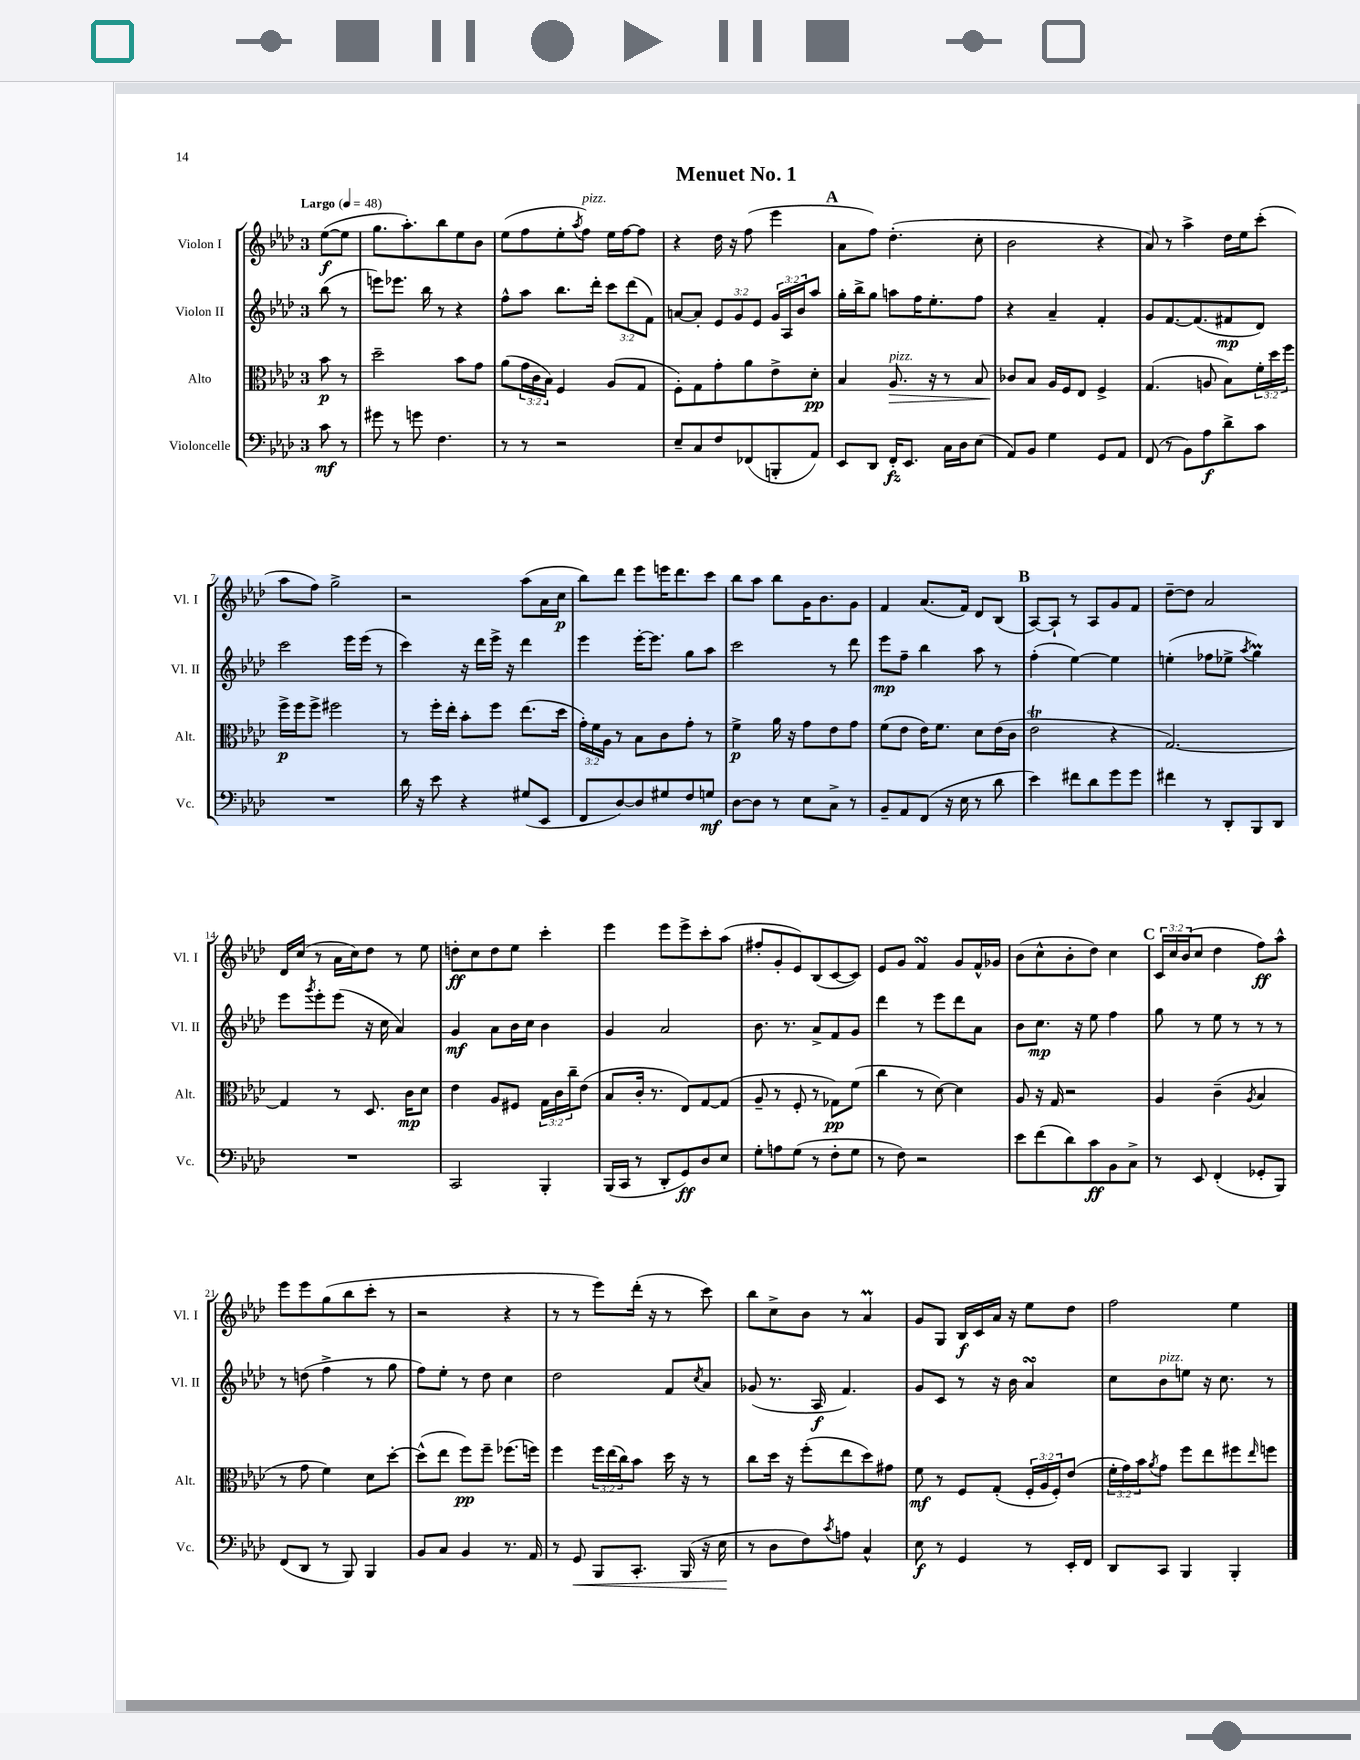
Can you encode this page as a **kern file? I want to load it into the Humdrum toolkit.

**kern	**dynam	**kern	**dynam	**kern	**dynam	**kern	**dynam
*part4	*part4	*part3	*part3	*part2	*part2	*part1	*part1
*staff4	*staff4	*staff3	*staff3	*staff2	*staff2	*staff1	*staff1
*I"Violoncelle	*	*I"Alto	*	*I"Violon II	*	*I"Violon I	*
*I'Vc.	*	*I'Alt.	*	*I'Vl. II	*	*I'Vl. I	*
*clefF4	*	*clefC3	*	*clefG2	*	*clefG2	*
*k[b-e-a-d-]	*	*k[b-e-a-d-]	*	*k[b-e-a-d-]	*	*k[b-e-a-d-]	*
*M3/4	*	*M3/4	*	*M3/4	*	*M3/4	*
*MM48	*	*MM48	*	*MM48	*	*MM48	*
=	=	=	=	=	=	=	=
!	!	!	!	!	!	!LO:TX:a:B:t=Largo	!
8c\	mf	8b-\	p	(8bb-\	.	([8ee-\L	f
8r	.	8r	.	8r	.	8ee-\J]	.
=1	=1	=1	=1	=1	=1	=1	=1
8g#X\	.	2dd-~\	.	8eeen\L)	.	8.gg\L	.
8r	.	.	.	8.eee-X\J	.	.	.
.	.	.	.	.	.	8.aa-'\)	.
8gn\	.	.	.	.	.	.	.
.	.	.	.	16bb-\	.	.	.
4.F\	.	.	.	8r	.	8bb-\	.
.	.	8b-\L	.	4r	.	8ee-\	.
.	.	8g\J	.	.	.	8b-\J	.
=2	=2	=2	=2	=2	=2	=2	=2
8r	.	(8a-\L	.	8ff^^\L	.	(8ee-\L	.
8r	.	24g\L	.	8aa-\J	.	8ff\	.
.	.	24c\	.	.	.	.	.
.	.	24B-\JJ)	.	.	.	.	.
2r	.	4F/	.	8.bb-\L	.	8ee-'\	.
.	.	.	.	.	.	8qaa-/	.
!	!	!	!	!	!	!LO:TX:a:i:t=pizz.	!
.	.	.	.	.	.	8ff\J)	.
.	.	.	.	16ddd-'\Jk	.	.	.
.	.	(8A-/L	.	12ccc\L	.	16ee-\LL	.
.	.	.	.	.	.	[16ff\J	.
.	.	.	.	(12ddd-\	.	.	.
.	.	8G/J	.	.	.	8ff\J]	.
.	.	.	.	12f\J)	.	.	.
=3	=3	=3	=3	=3	=3	=3	=3
8E-~/L	.	8F'\L)	.	[8an/L	.	4r	.
8C/	.	8G\	.	8a'/J]	.	.	.
8F/	.	8g'\	.	12e-/L	.	16dd-\	.
.	.	.	.	.	.	16r	.
.	.	.	.	12g/	.	.	.
(8FF-X/	.	8a-\	.	.	.	(8ff\	.
.	.	.	.	12e-/J	.	.	.
8BBBn'/	.	8e-^\	.	24g/LL	.	4eee-\	.
.	.	.	.	24A-/	.	.	.
.	.	.	.	24b-/J	.	.	.
8AA-/J)	.	8d-'\J	pp	8aa-/J	.	.	.
!!LO:REH:place=s1:t=A
=4	=4	=4	=4	=4	=4	=4	=4
8EE-/L	.	4B-/	.	16gg'\LL	.	8a-\L	.
.	.	.	.	16bb-^\J	.	.	.
8DD-/J	.	.	.	8gg\J	.	8ff\J)	.
!	!	!LO:TX:a:i:t=pizz.	!	!	!	!	!
!	!	!	!LO:HP:b	!	!	!	!
16FF'/KL	fz	8.A-/	>	8aan\L	.	(4.dd-'\	.
8.EE-/J	.	.	.	.	.	.	.
.	.	.	.	16ff\K	.	.	.
.	.	16r	.	8.ee-'\	.	.	.
16C\LL	.	8r	.	.	.	.	.
16D-\J	.	.	.	.	.	.	.
(8E-\J	.	8B-/	.	8ff\J	.	8cc'\	.
=5	=5	=5	=5	=5	=5	=5	=5
8AA-/L)	.	8c-X/L	.	4r	.	2b-\	.
8BB-/J	.	8B-/J	]	.	.	.	.
4G\	.	16A-/LL	.	4a-~/	.	.	.
.	.	16F/J	.	.	.	.	.
.	.	8E-/J	.	.	.	.	.
8GG/L	.	4F^/	.	4f'/	.	4r	.
8AA-/J	.	.	.	.	.	.	.
=6	=6	=6	=6	=6	=6	=6	=6
(8FF/	.	(4.G/	.	8g/L	.	8a-/)	.
8r	.	.	.	[8.f/	.	8r	.
8BB-\L)	.	.	.	.	.	4aa-^\	.
.	.	.	.	(8.f/]	.	.	.
8A-\	f	8An/	.	.	.	.	.
8d-^\	.	8B-\L)	.	8f#X/	mp	16dd-\LL	.
.	.	.	.	.	.	16ee-\J	.
8c\J	.	24f'\L	.	8d-/J)	.	(8ccc'\J	.
.	.	24dd-\	.	.	.	.	.
.	.	24ff\JJ	.	.	.	.	.
!!LO:LB:g=z
=7	=7	=7	=7	=7	=7	=7	=7
2.r	.	16ff^\LL	p	2ccc\	.	8aa-\L	.
.	.	16ff\J	.	.	.	.	.
.	.	8ff^\J	.	.	.	8ff\J)	.
.	.	2ff#X\	.	.	.	2gg^\	.
.	.	.	.	16eee-\LL	.	.	.
.	.	.	.	(16eee-\JJ	.	.	.
.	.	.	.	8r	.	.	.
=8	=8	=8	=8	=8	=8	=8	=8
16d-\	.	8r	.	4ccc\)	.	2r	.
16r	.	.	.	.	.	.	.
8e-\	.	16ff'\LL	.	.	.	.	.
.	.	16ee-'\JJ	.	.	.	.	.
4r	.	8b-'\L	.	16r	.	.	.
.	.	.	.	16ddd-\LL	.	.	.
.	.	8ff\J	.	16eee-^\JJ	.	.	.
.	.	.	.	16r	.	.	.
(8G#X/L	.	(8.ee-\L	.	4ddd-\	.	(8aa-\L	.
8EE-/J	.	.	.	.	.	16a-\L	.
.	.	16dd-\Jk	.	.	.	16cc\JJ	p
=9	=9	=9	=9	=9	=9	=9	=9
8FF/L	.	24g'\LL)	.	4eee-\	.	8bb-\L)	.
.	.	24f\	.	.	.	.	.
.	.	24A-\JJ	.	.	.	.	.
[8D-/)	.	8r	.	.	.	8ddd-\J	.
8D-/]	.	8B-\L	.	[16eee-'\KL	.	8eee-\L	.
.	.	.	.	8.eee-\J]	.	.	.
8G#X/	.	8c\	.	.	.	16eeen\K	.
.	.	.	.	.	.	8.ddd-\	.
8F/	.	8g'\J	.	8gg\L	.	.	.
8Gn/J	mf	8r	.	8aa-\J	.	8ccc\J	.
=10	=10	=10	=10	=10	=10	=10	=10
[8D-\L	.	4f^\	p	2ccc\	.	8bb-\L	.
8D-\J]	.	.	.	.	.	8aa-\J	.
8r	.	16a-\	.	.	.	8bb-\L	.
.	.	16r	.	.	.	.	.
8E-\L	.	8g\L	.	.	.	16g\K	.
.	.	.	.	.	.	8.b-\	.
8C^\J	.	8e-\	.	8r	.	.	.
8r	.	8g\J	.	8ddd-\	.	8g\J	.
=11	=11	=11	=11	=11	=11	=11	=11
8BB-~/L	.	(8f\L	.	8eee-\L	mp	4f/	.
8AA-/	.	8e-\J	.	8ff~\J	.	.	.
(8FF/J	.	16e-\KL)	.	4bb-\	.	(8.a-/L	.
.	.	8.f\J	.	.	.	.	.
16r	.	.	.	.	.	.	.
16E-\	.	.	.	.	.	16f/Jk)	.
8r	.	8d-\L	.	8aa-\	.	8d-/L	.
8d-\	.	(16e-\L	.	8r	.	(8B-/J	.
.	.	16c\JJ	.	.	.	.	.
!!LO:REH:place=s1:t=B
=12	=12	=12	=12	=12	=12	=12	=12
4e-\)	.	2e-T\	.	(4ff'\	.	[8A-/L)	.
.	.	.	.	.	.	8A-`/J]	.
8f#X\L	.	.	.	[4ee-\)	.	8r	.
8d-\	.	.	.	.	.	8A-/L	.
8g\	.	4r	.	4ee-\]	.	8g/	.
8g\J	.	.	.	.	.	8f/J	.
=13	=13	=13	=13	=13	=13	=13	=13
4f#X\	.	[2.G/)	.	(4een'\	.	[8dd-~\L	.
.	.	.	.	.	.	8dd-\J]	.
8r	.	.	.	8ff-X\L	.	2a-/	.
8DD-'/L	.	.	.	8ee-X^\J	.	.	.
.	.	.	.	8qaa-/	.	.	.
8BBB-/	.	.	.	4ggm\)	.	.	.
8DD-/J	.	.	.	.	.	.	.
!!LO:LB:g=z
=14	=14	=14	=14	=14	=14	=14	=14
2.r	.	4G/]	.	8eee-\L	.	16d-/LL	.
.	.	.	.	.	.	(16cc/JJ	.
.	.	.	.	8qggg/	.	.	.
.	.	.	.	8eee-'\	.	8r	.
.	.	8r	.	(8eee-\J	.	16a-\LL	.
.	.	.	.	.	.	16cc\J)	.
.	.	8.D-/	.	16r	.	8dd-\J	.
.	.	.	.	16cc\	.	.	.
.	.	.	.	4a-/)	.	8r	.
.	.	16c\KL	mp	.	.	.	.
.	.	8d-\J	.	.	.	8ee-\	.
=15	=15	=15	=15	=15	=15	=15	=15
2CC/	.	4e-\	.	4g/	mf	8ddn'\L	ff
.	.	.	.	.	.	8cc\	.
.	.	8A-/L	.	8a-\L	.	8dd\	.
.	.	8F#X/J	.	16b-\L	.	8ee-\J	.
.	.	.	.	16cc\JJ	.	.	.
4BBB-'/	.	24G\LL	.	4b-\	.	4ccc'\	.
.	.	24c\	.	.	.	.	.
.	.	24cc~\J	.	.	.	.	.
.	.	(8e-\J	.	.	.	.	.
=16	=16	=16	=16	=16	=16	=16	=16
(16BBB-/LL	.	8B-/L	.	4g/	.	4eee-\	.
16CC/JJ	.	.	.	.	.	.	.
8r	.	16c'/Jk	.	.	.	.	.
.	.	8.r	.	.	.	.	.
8DD-'/L	.	.	.	2a-/	.	8eee-\L	.
8GG/)	ff	8E-/L)	.	.	.	8eee-^\	.
8D-/	.	[8G/	.	.	.	8ccc'\	.
8E-/J	.	(8G/J]	.	.	.	(8aa-\J	.
=17	=17	=17	=17	=17	=17	=17	=17
8G'\L	.	8A-~/	.	8.b-\	.	8ff#X'/L	.
8An\	.	8r	.	.	.	8g'/	.
.	.	.	.	8.r	.	.	.
(8G\J	.	8F'/	.	.	.	8e-/)	.
8r	.	8r	.	8a-^/L	.	(8B-/	.
8F'\L	.	8G-X\L)	pp	8f/	.	[8c/	.
8G\J	.	(8f\J	.	8g/J	.	8c/J])	.
=18	=18	=18	=18	=18	=18	=18	=18
8r	.	4cc\	.	4ddd-\	.	8e-/L	.
8F\)	.	.	.	.	.	8g/J	.
2r	.	8r	.	8r	.	4fsSSS/	.
.	.	[8d-\)	.	8eee-\L	.	.	.
.	.	4d-\]	.	8ddd-\	.	8g/L	.
.	.	.	.	8a-\J	.	16f^^/L	.
.	.	.	.	.	.	16g-X/JJ	.
=19	=19	=19	=19	=19	=19	=19	=19
8e-\L	.	8A-/	.	8b-\L	.	(8b-\L	.
(8f\	.	16r	.	8.cc\J	mp	8cc^^\	.
.	.	16G/	.	.	.	.	.
8d-\)	.	2r	.	.	.	8b-'\	.
.	.	.	.	16r	.	.	.
8c\	ff	.	.	8ee-\	.	8dd-\J)	.
8BB-\	.	.	.	4ff\	.	4cc\	.
8C^\J	.	.	.	.	.	.	.
!!LO:REH:place=s1:t=C
=20	=20	=20	=20	=20	=20	=20	=20
8r	.	4A-/	.	8gg\	.	24c/LL	.
.	.	.	.	.	.	24cc/	.
.	.	.	.	.	.	(24b-/J	.
8EE-/	.	.	.	8r	.	8cc/J	.
(4FF'/	.	(4c~\	.	8ee-\	.	4dd-\	.
.	.	.	.	8r	.	.	.
.	.	8qA-/	.	.	.	.	.
8GG-X'/L	.	4B-/	.	8r	.	8ff\L)	ff
8BBB-/J)	.	.	.	8r	.	8aa-^^\J	.
!!LO:LB:g=z
=21	=21	=21	=21	=21	=21	=21	=21
(8FF/L	.	8r	.	8r	.	8eee-\L	.
8DD-/J	.	8g\	.	(8ddn\	.	8eee-\	.
8r	.	4f\)	.	4ff^\	.	(8gg\	.
8BBB-/)	.	.	.	.	.	8bb-\	.
4BBB-/	.	8d-\L	.	8r	.	8ccc'\J	.
.	.	[8dd-'\J	.	8gg\	.	8r	.
=22	=22	=22	=22	=22	=22	=22	=22
8BB-/L	.	(8dd-^^\L]	.	8ff\L)	.	2r	.
8C/J	.	8ee-\J	.	8ee-'\J	.	.	.
4BB-/	.	8ff\L)	pp	8r	.	.	.
.	.	8ff~\J	.	8dd-\	.	.	.
8.r	.	(8.ff-X\L	.	4cc\	.	4r	.
16AA-/	.	16ffn\Jk)	.	.	.	.	.
=23	=23	=23	=23	=23	=23	=23	=23
8r	.	4ff\	.	2dd-\	.	8r	.
!	!LO:HP:b	!	!	!	!	!	!
8GG/	<	.	.	.	.	8r	.
8BBB-/L	.	24ff\LL	.	.	.	8eee-\L)	.
.	.	(24ee-\	.	.	.	.	.
.	.	24cc\J)	.	.	.	.	.
8.CC'/J	.	8b-\J	.	.	.	(16ddd-'\Jk	.
.	.	.	.	.	.	16r	.
.	.	16dd-\	.	8f/L	.	8r	.
(16BBB-/	.	16r	.	.	.	.	.
.	.	.	.	8qcc/	.	.	.
16r	.	8r	.	8a-/J	.	8ccc\)	.
16E-\	.	.	.	.	.	.	.
.	[	.	.	.	.	.	.
=24	=24	=24	=24	=24	=24	=24	=24
8r	.	8cc\L	.	(8g-X/	.	8bb-\L	.
8D-\L	.	16dd-\Jk	.	8.r	.	8cc^\	.
.	.	16r	.	.	.	.	.
8F\)	.	(8ff'\L	.	.	.	8b-\J	.
.	.	.	.	16A-/	f	.	.
8qc/	.	.	.	.	.	.	.
8An\J	.	8ee-\	.	4.f/)	.	8r	.
4C^^/	.	8dd-\)	.	.	.	4a-M/	.
.	.	8g#X\J	.	.	.	.	.
=25	=25	=25	=25	=25	=25	=25	=25
8E-\	f	8f\	mf	8g/L	.	8g/L	.
8r	.	8r	.	8c/J	.	8G/J	.
4GG/	.	8F/L	.	8r	.	16B-/LL	f
.	.	.	.	.	.	16c/	.
.	.	(8G'/J	.	16r	.	16a-/JJ	.
.	.	.	.	16b-\	.	16r	.
8r	.	24F'/LL	.	4a-sSSs/	.	8ee-\L	.
.	.	24A-/	.	.	.	.	.
.	.	24F'/J)	.	.	.	.	.
16EE-'/LL	.	(8e-/J	.	.	.	8dd-\J	.
16FF/JJ	.	.	.	.	.	.	.
=26	=26	=26	=26	=26	=26	=26	=26
8DD-/L	.	24f'\LL	.	8cc\L	.	2ff\	.
.	.	24g\)	.	.	.	.	.
.	.	24b-\J	.	.	.	.	.
.	.	8qa-/	.	.	.	.	.
!	!	!	!	!LO:TX:a:i:t=pizz.	!	!	!
8CC/J	.	8g\J	.	8b-\	.	.	.
4BBB-/	.	8ff\L	.	8een\J	.	.	.
.	.	8ee-\	.	16r	.	.	.
.	.	.	.	8.cc\	.	.	.
4BBB-'/	.	8ff#X\	.	.	.	4ee-\	.
.	.	16qqee-/	.	.	.	.	.
.	.	8ffn\J	.	8r	.	.	.
==	==	==	==	==	==	==	==
*-	*-	*-	*-	*-	*-	*-	*-
